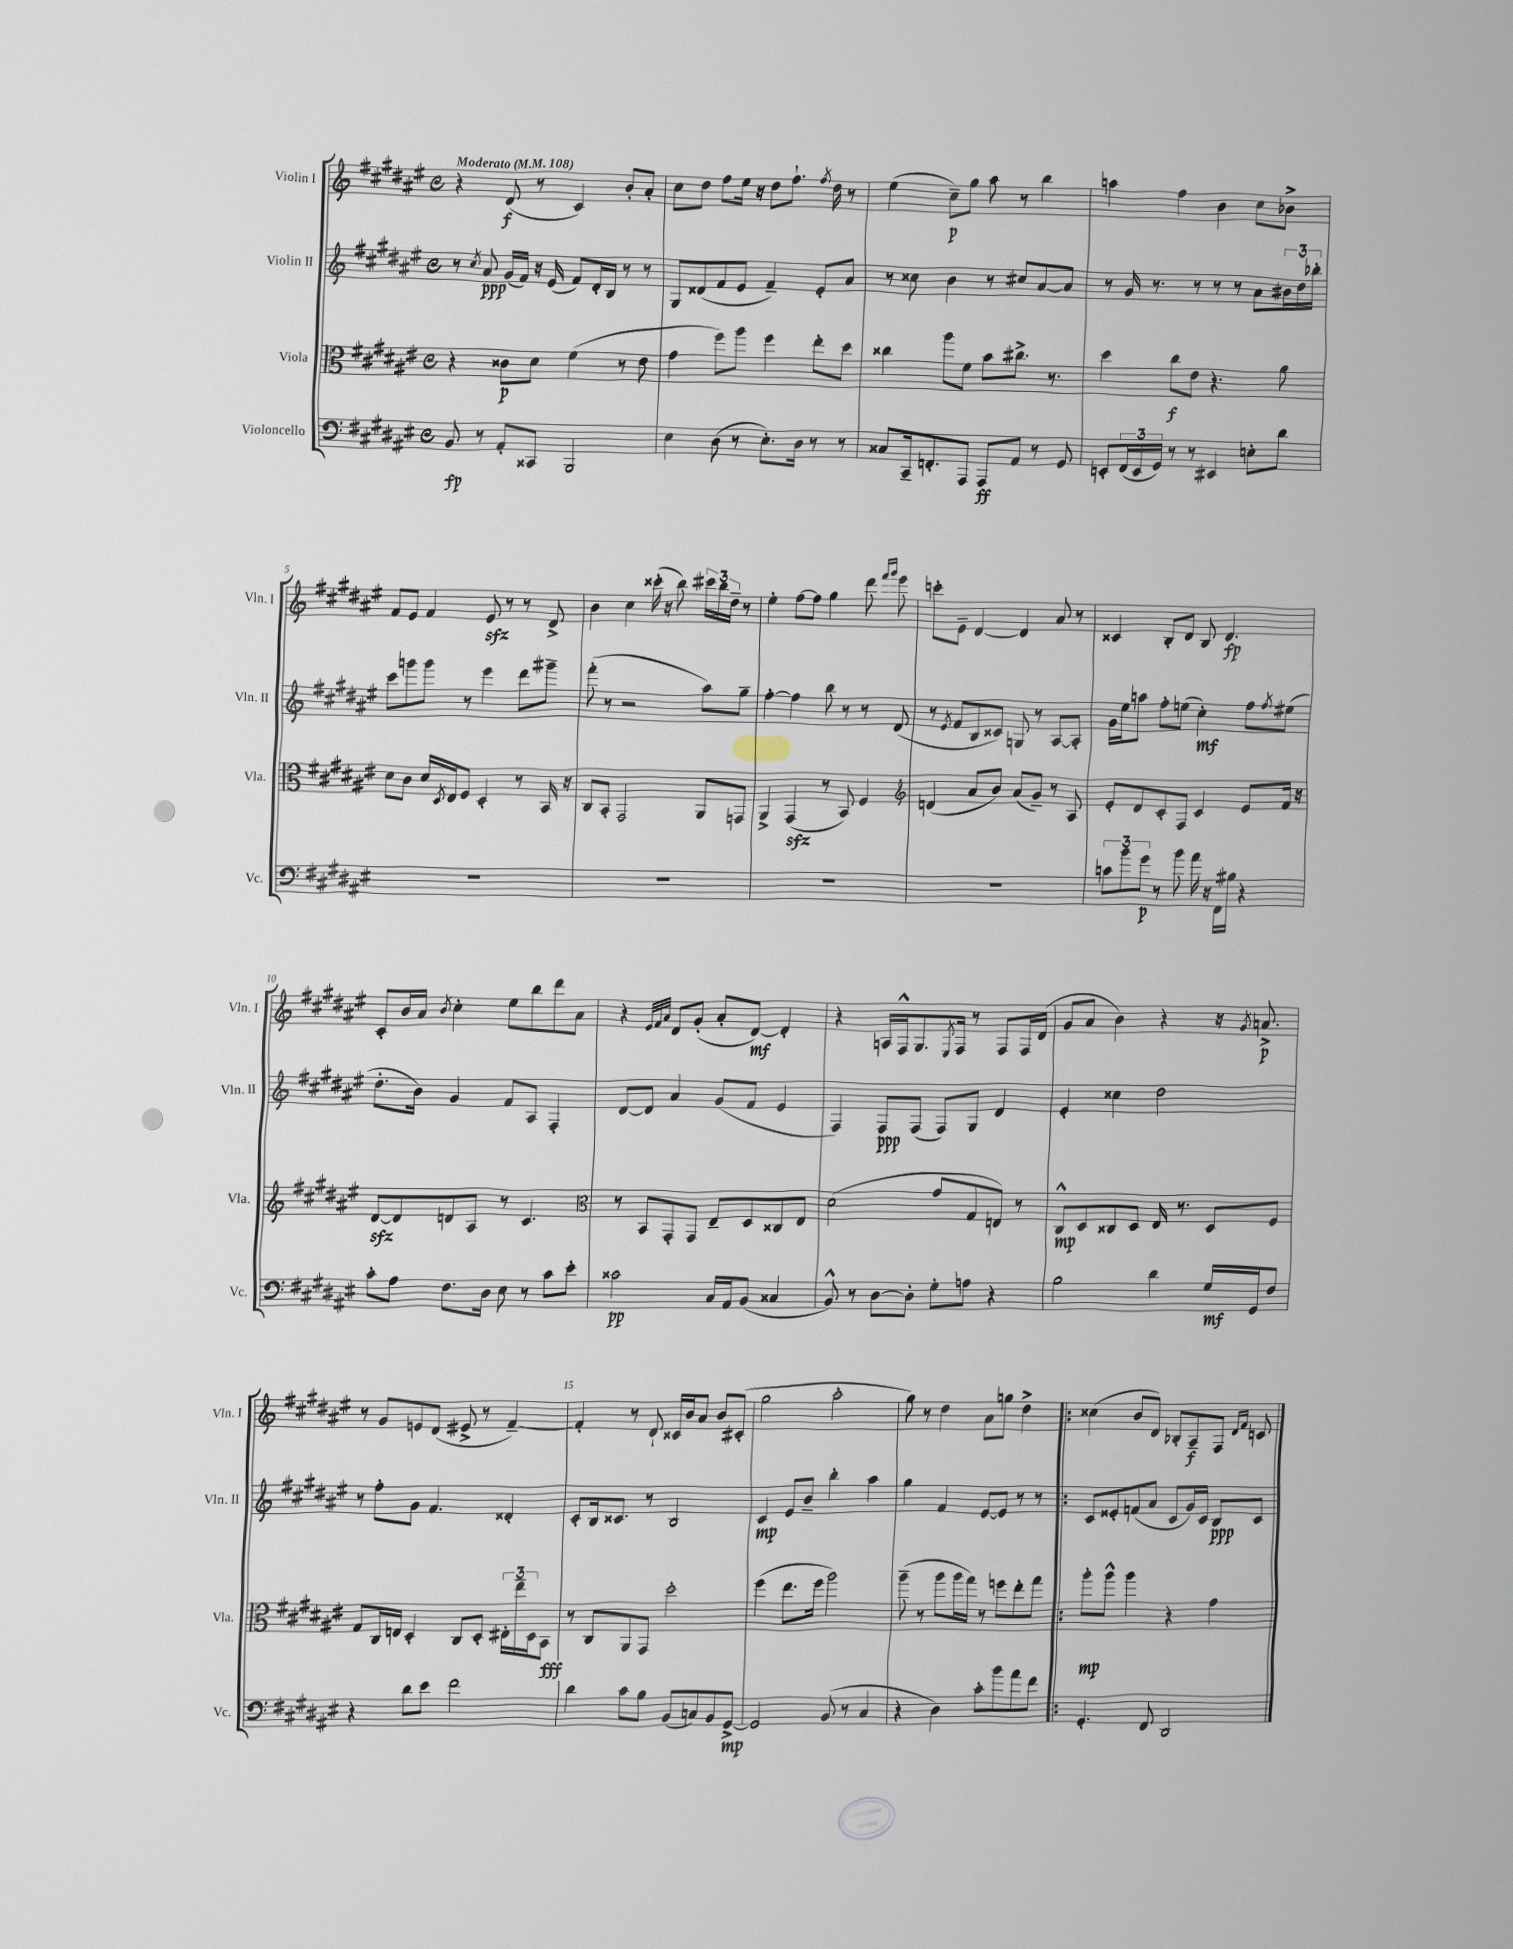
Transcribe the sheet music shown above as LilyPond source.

<<
\new StaffGroup <<
\new Staff = "s0" \with { instrumentName = "Violin I" shortInstrumentName = "Vln. I" } {
    \clef treble \key fis \major \defaultTimeSignature \time 4/4 \tempo "Moderato" 4 = 108
    r4 dis'8\f( r8 cis'4) b'8-. ais'8-. |
    cis''8 dis''8 fis''8 eis''16 r16 dis''8 fis''8.-! \acciaccatura { fis''8 } dis''16 r8 |
    eis''4( cis''8--\p) gis''8 ais''8 r8 b''4 |
    a''4 fis''4 b'4 cis''8 bes'8-> |
    fis'8 eis'8 fis'4 eis'8\sfz r8 r8 dis'8-> |
    b'4 cis''4 cisis'''16-.( r16 b''8) \tuplet 3/2 { cis'''16 b''16 dis''16-- } r8 |
    eis''4-. fis''8~ fis''8 gis''4 dis'''8 \grace { fis'''16 gis'''16 } eis'''8 |
    c'''8-. eis'8-- dis'4~ dis'4 ais'8 r8 |
    cisis'4 b8-. dis'8 b8 dis'4.\fp |
    cis'8-. b'16 ais'16 \acciaccatura { b'8 } cis''4-. eis''8 b''8 dis'''8 ais'8 |
    r4 \grace { eis'32 fis'32 ais'32 } dis'8 gis'8-.( ais'8-. dis'8~\mf) dis'4-. |
    r4 a16 fis16-^ gis8. \acciaccatura { eis8 } fis16 r8 fis8 fis16 dis'16( |
    gis'8 ais'8 b'4) r4 r16 \acciaccatura { gis'8 } a'8.->\p |
    r8 gis'8 e'8 dis'8( eis'8-> r8 fis'4~--) |
    fis'4-. r8 dis'8-! cisis'16 b'16 ais'8 b'8 cis'8-.( |
    gis''2 ais''2-. |
    gis''8) r8 dis''4 ais'8 g''8 dis''4-> |
    \bar ".|:" cisis''4( b'8 dis'8) bes8-. ais8--\f fis8 \grace { dis'16 fis'16 } c'8 \bar "|." |
}
\new Staff = "s1" \with { instrumentName = "Violin II" shortInstrumentName = "Vln. II" } {
    \clef treble \key fis \major \defaultTimeSignature \time 4/4
    r8 \acciaccatura { cis''8 } ais'8\ppp gis'16( fis'16) r16 eis'16( fis'8) dis'16-. b16 r8 r8 |
    gis8 disis'8( fis'8 eis'8 fis'4--) eis'8-. ais'8 |
    r8 cisis''8 b'4 r8 cis''8 ais'8~ ais'8 |
    r8 gis'16 r8. r8 r8 r8 ais'8 \tuplet 3/2 { bis'16 dis''16 bes''16-. } |
    cis'''8 g'''8 g'''8 r8 eis'''4 dis'''8 gis'''8-- |
    fis'''8-.( r8 r2 ais''8) gis''8-- |
    fis''4~-. fis''4 b''8 r8 r8 dis'8( |
    r8 \acciaccatura { eis'8 } fis'8 b8 cisis'8) g8 r8 ais8~ ais8-. |
    gis'16 eis''16 a''8 fis''8-. e''8( cis''4-.\mf) fis''8 \acciaccatura { fis''8 } eis''8( |
    dis''8.-. b'16) gis'4 fis'8 ais8 fis4-. |
    dis'8~ dis'8 ais'4 gis'8( fis'8 eis'4 |
    fis4) fis8\ppp fis8( fis8) gis8 dis'4 |
    eis'4-. cisis''4 dis''2 |
    r8 fis''8-. gis'8 fis'4. disis'4-. |
    cis'8-. b16 cisis'8. r8 b2 |
    cis'4\mp eis'8 b'8-- b''4-. ais''4 |
    gis''4 fis'4 eis'8~ eis'8 r8 r8 |
    \bar ".|:" cis'8 eisis'8-. f'8( ais'8 cis'8 gis'16) cis'16 b8\ppp cis'8 \bar "|." |
}
\new Staff = "s2" \with { instrumentName = "Viola" shortInstrumentName = "Vla." } {
    \clef alto \key fis \major \defaultTimeSignature \time 4/4
    r4 cisis'8\p dis'8 fis'4( r8 eis'8 |
    gis'4 fis''8) ais''8 fis''4 eis''8-. dis''8 |
    cisis''4 ais''8 fis'8 b'8 cis''8.-> r8. |
    dis''4 cis''8\f eis'8 r4. ais'8 |
    dis'8 cis'8 dis'16 \acciaccatura { dis8 } eis16 fis8 dis4-. r8 b,16 r16 |
    cis8 b,8-. gis,2 ais,8 g,8 |
    ais,4-> gis,4\sfz( r8 b,8) fis4 |
    \clef treble d'4( ais'8 b'8) ais'8( gis'8--) r8 ais8 |
    eis'8-. dis'8 cis'8-. fis8 cis'4 eis'8 fis'16 r16 |
    dis'8~\sfz dis'8 d'8 ais8 r8 cis'4. |
    \clef alto r8 b,8 gis,8-. gis,8 eis8-- dis8 cisis8 eis8 |
    dis'2( gis'8 gis8 e8) r8 |
    cis8-^\mp dis8 cisis8 dis8 eis16 r8. dis8 fis8 |
    gis8 cis16 e16 dis4-. cis8 dis8-. \tuplet 3/2 { eis16-. eis''16-- dis16 } b,8\fff |
    r8 cis8 ais,8 gis,8 dis''2-. |
    fis''4( eis''8. fis''16 ais''2) |
    ais''8--( r8 ais''8 ais''16 gis''16) r8 f''8 eis''8-. gis''8 |
    \bar ".|:" ais''8-.\mp ais''8-^ ais''4 r4 gis'4 \bar "|." |
}
\new Staff = "s3" \with { instrumentName = "Violoncello" shortInstrumentName = "Vc." } {
    \clef bass \key fis \major \defaultTimeSignature \time 4/4
    b,8\fp r8 ais,8-. cisis,8 b,,2 |
    eis4 dis8( r8 eis8.-.) dis16 r8 r8 |
    cisis8 cis,16-- f,8.-. ais,,8 ais,,8\ff ais,8 r8 gis,8 |
    e,8-. \tuplet 3/2 { fis,16( e,16 gis,16) } r8 r8 eis,4 e8-. dis'8 |
    R1 |
    R1 |
    R1 |
    R1 |
    \tuplet 3/2 { c'8 b'8 gis'8\p } r8 b'8 ais'16 r16 fis,16 bis16 r4 |
    cis'8-. ais8 fis8. dis16 eis8 r8 cis'8 eis'8-. |
    cisis'2\pp cis16 ais,16 b,8( cisis4 |
    b,8-^) r8 dis8~ dis8-. gis8-. a8 r4 |
    b2 dis'4 gis16\mf gis,16 fis8 |
    r4 dis'8 eis'8 fis'2 |
    dis'4 cis'8 b8 b,8( c8) b,8 gis,8~->\mp |
    gis,2 b,8( r8 cis4 |
    r4 dis4) cis'8-. b'8 ais'8 fis'8 |
    \bar ".|:" gis,4.-. fis,8 dis,2 \bar "|." |
}
>>
>>
\layout { \context { \Score \override BarNumber.break-visibility = ##(#f #t #t) barNumberVisibility = #(every-nth-bar-number-visible 5) } }
